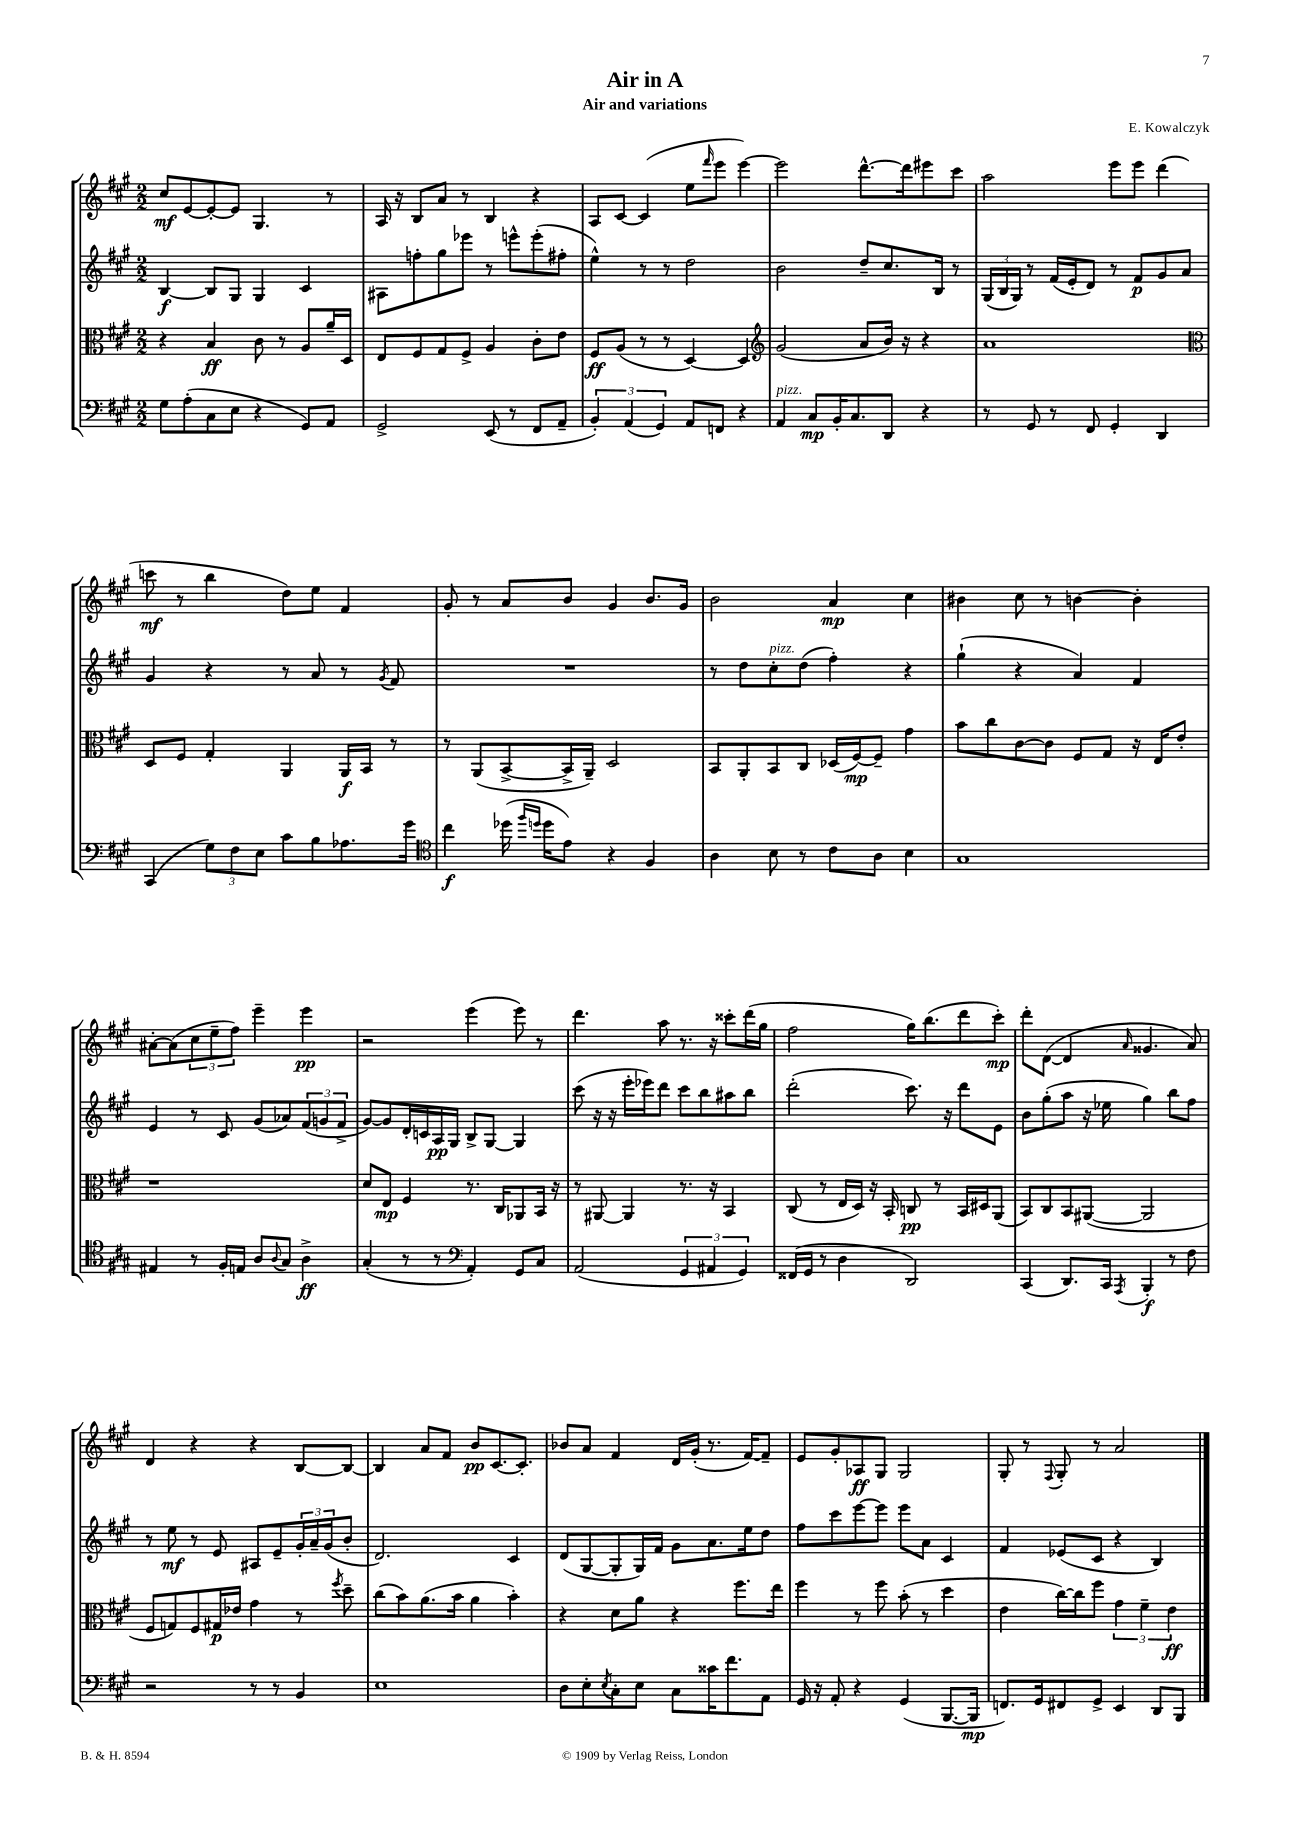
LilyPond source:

\header { title = "Air in A" composer = "E. Kowalczyk" subtitle = "Air and variations" }
<<
\new StaffGroup <<
\new Staff = "s0" {
    \clef treble \key a \major \numericTimeSignature \time 2/2
    cis''8\mf e'8~ e'8~-. e'8 gis4. r8 |
    a16 r16 b8 a'8 r8 b4 r4 |
    a8 cis'8~ cis'4( e''8 \grace { fis'''16 } e'''8 e'''4~) |
    e'''2 d'''8.~-^ d'''16 eis'''8 cis'''8 |
    a''2 e'''8 e'''8 d'''4( |
    c'''8\mf r8 b''4 d''8) e''8 fis'4 |
    gis'8-. r8 a'8 b'8 gis'4 b'8. gis'16 |
    b'2 a'4\mp cis''4 |
    bis'4 cis''8 r8 b'4~ b'4-. |
    ais'8~-. ais'8( \tuplet 3/2 { cis''8 e''8-- fis''8) } e'''4-- e'''4\pp |
    r2 e'''4( e'''8) r8 |
    d'''4. a''8 r8. r16 cisis'''8-. d'''16( gis''16 |
    fis''2 gis''16) b''8.( d'''8 cis'''8-.\mp) |
    d'''8-. d'8~( d'4 \grace { a'16 } gisis'4. a'8) |
    d'4 r4 r4 b8~ b8~ |
    b4 a'8 fis'8 b'8\pp cis'8.~ cis'8.-. |
    bes'8 a'8 fis'4 d'16 gis'16-.( r8. fis'16~) fis'8-- |
    e'8 gis'8-. aes8\ff gis8 gis2 |
    gis8-. r8 \appoggiatura { fis8 } gis8-. r8 a'2 \bar "|." |
}
\new Staff = "s1" {
    \clef treble \key a \major \numericTimeSignature \time 2/2
    b4~\f b8 gis8 gis4 cis'4 |
    ais8 f''8-. gis''8 ees'''8 r8 e'''8-^ e'''8-.( fis''8-. |
    e''4-^) r8 r8 d''2 |
    b'2 d''8-- cis''8. b16 r8 |
    \tuplet 3/2 { gis16( b16 gis16) } r8 fis'16( e'16-. d'8) r8 fis'8\p gis'8 a'8 |
    gis'4 r4 r8 a'8 r8 \acciaccatura { gis'8 } fis'8 |
    R1 |
    r8 d''8 cis''8-.^\markup { \italic "pizz." } d''8( fis''4-.) r4 |
    gis''4-!( r4 a'4) fis'4 |
    e'4 r8 cis'8 gis'8( aes'8) \tuplet 3/2 { fis'8( g'8 fis'8-> } |
    gis'8~) gis'8 d'16-. c'16 a16\pp gis16 b8-> gis8~ gis4 |
    cis'''8( r16 r16 e'''16-. ees'''16) d'''8 cis'''8 b''8 ais''8 b''8 |
    d'''2-.( cis'''8.) r16 d'''8 e'8 |
    b'8 gis''8-.( a''8 r16 ees''16 gis''4) b''8 fis''8 |
    r8 e''8\mf r8 e'8 ais8 e'8-- \tuplet 3/2 { gis'16-. a'16-- gis'16( } b'8-. |
    d'2.) cis'4 |
    d'8( gis8~ gis8-. gis16) fis'16 gis'8 a'8. e''16 d''8 |
    fis''8 cis'''8 e'''8~ e'''8 e'''8 a'8 cis'4 |
    fis'4 ees'8( cis'8 r4 b4) \bar "|." |
}
\new Staff = "s2" {
    \clef alto \key a \major \numericTimeSignature \time 2/2
    r4 b4\ff cis'8 r8 a8 a'16-- d16 |
    e8 fis8 gis8 fis8-> a4 cis'8-. e'8 |
    fis8\ff a8( r8 r8 d4~) d4 |
    \clef treble gis'2( a'8 b'16) r16 r4 |
    a'1 |
    \clef alto d8 fis8 gis4-. a,4 a,16\f b,16 r8 |
    r8 a,8( b,8~-> b,16-> a,16--) d2 |
    b,8 a,8-. b,8 cis8 des16( fis16~\mp) fis8-- gis'4 |
    b'8 cis''8 cis'8~ cis'8 fis8 gis8 r16 e16 e'8-. |
    r1 |
    d'8 e8\mp fis4 r8. cis16 aes,8 b,16 r16 |
    r8 ais,8~ ais,4 r8. r16 b,4 |
    cis8( r8 e16 d16) r16 b,16-. c8\pp r8 b,16 dis16 a,8( |
    b,8) cis8 b,8 ais,8~( ais,2 |
    fis8 g8) fis8 gis16\p ees'16 gis'4 r8 \acciaccatura { fis''8 } d''8-- |
    cis''8( b'8) a'8.( b'16 a'4 b'4-.) |
    r4 d'8 a'8 r4 fis''8. e''16 |
    fis''4 r8 fis''8 b'8-.( r8 d''4 |
    e'4 cis''16~) cis''16 fis''8 \tuplet 3/2 { gis'4 fis'4-- e'4\ff } \bar "|." |
}
\new Staff = "s3" {
    \clef bass \key a \major \numericTimeSignature \time 2/2
    gis8 a8-.( cis8 e8 r4 gis,8) a,8 |
    gis,2-> e,8( r8 fis,8 a,8-- |
    \tuplet 3/2 { b,4-.) a,4( gis,4) } a,8 f,8 r4 |
    a,4^\markup { \italic "pizz." } cis8\mp b,16-. cis8. d,8 r4 |
    r8 gis,8 r8 fis,8 gis,4-. d,4 |
    cis,4( \tuplet 3/2 { gis8) fis8 e8 } cis'8 b8 aes8. gis'16 |
    \clef tenor cis''4\f des''16( \grace { fis''16 d''16 } d''16 e'8) r4 fis4 |
    a4 b8 r8 cis'8 a8 b4 |
    gis1 |
    eis4 r8 fis16-. e16 a8 \appoggiatura { a8 } gis8 a4->\ff |
    gis4-.( r8 r8 \clef bass a,4-.) gis,8 cis8 |
    a,2( \tuplet 3/2 { gis,4 ais,4 gis,4) } |
    fisis,16( gis,16 r8 d4 d,2) |
    cis,4( d,8.) cis,16 \acciaccatura { a,,8 } b,,4-.\f r8 fis8 |
    r2 r8 r8 b,4 |
    e1 |
    d8 e8-. \acciaccatura { e8 } cis8-. e8 cis8 cisis'16 fis'8. a,8 |
    gis,16 r16 a,8-. r4 gis,4( b,,8.~ b,,16\mp |
    f,8.) gis,16 fis,8 gis,8-> e,4 d,8 b,,8 \bar "|." |
}
>>
>>
\layout { \context { \Score \remove "Bar_number_engraver" } }
